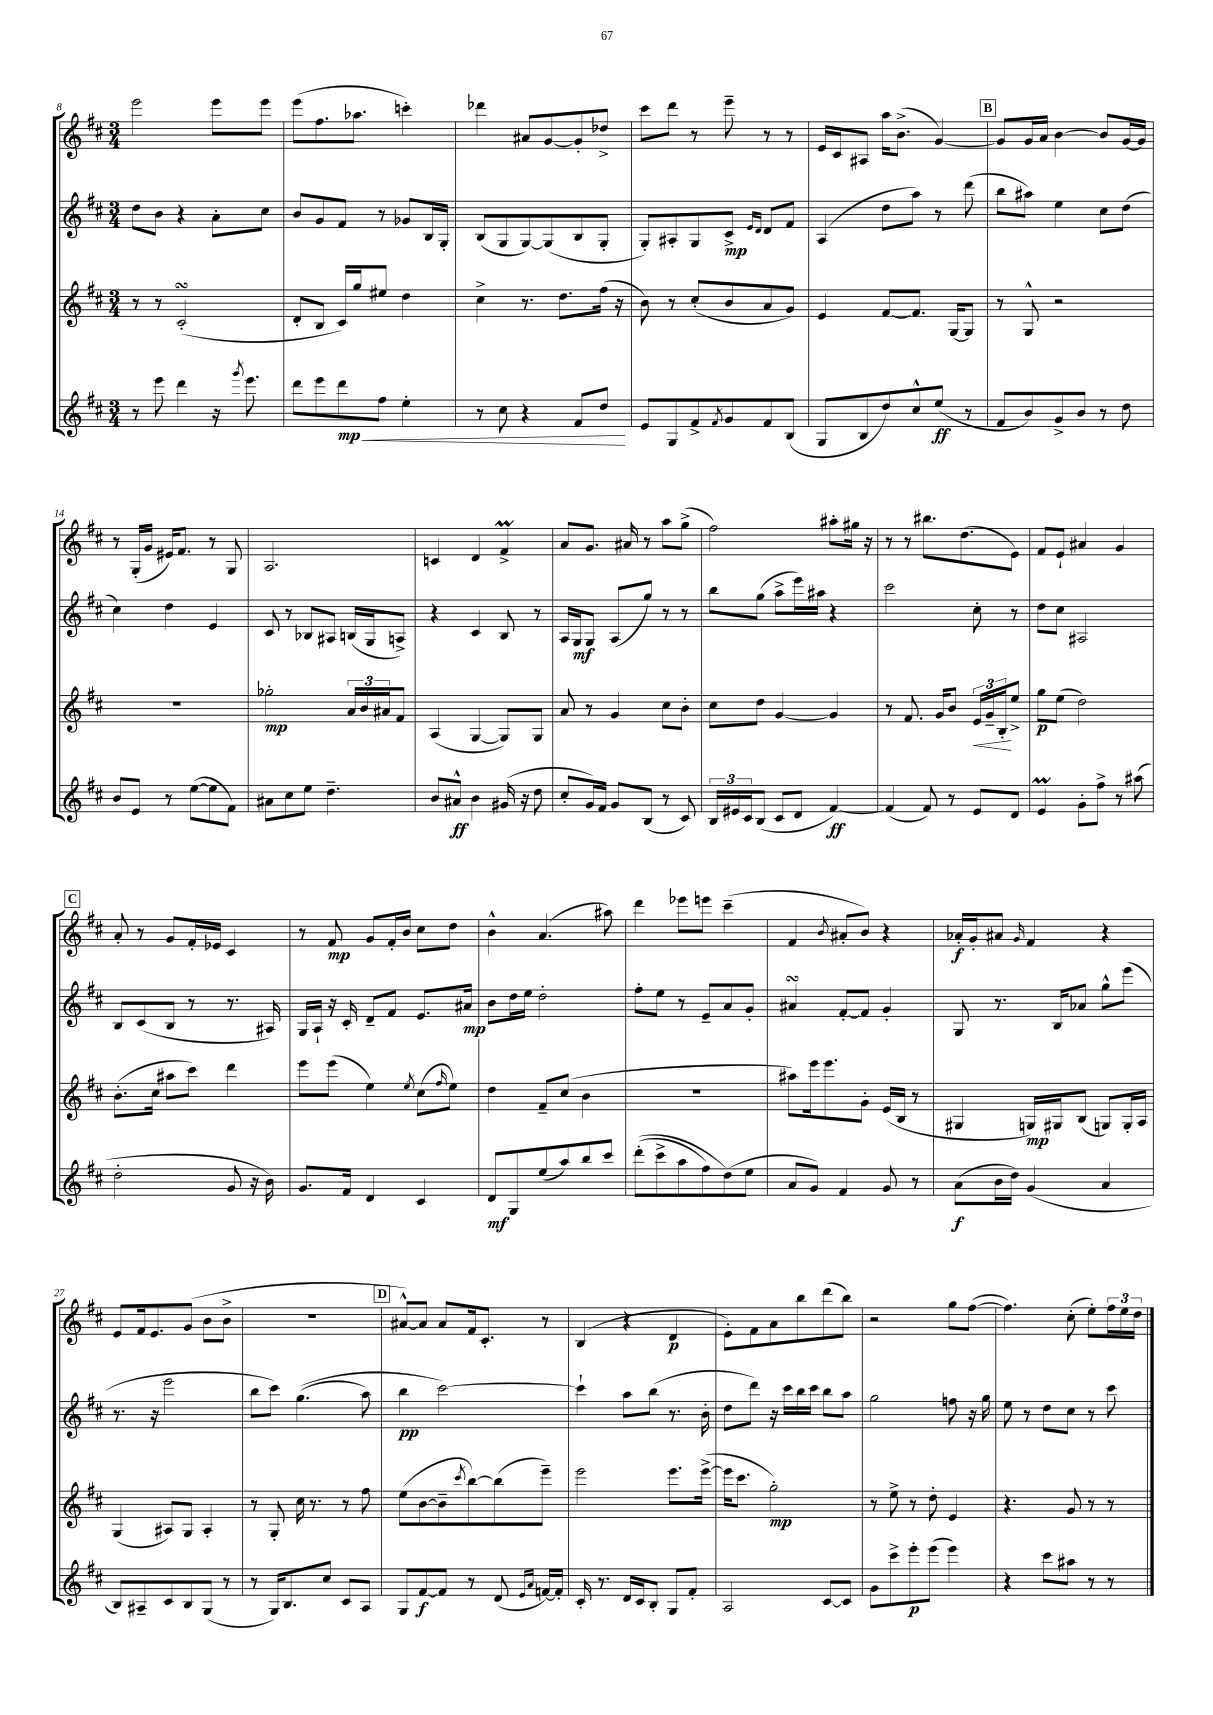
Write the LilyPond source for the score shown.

<<
\new StaffGroup <<
\new Staff = "s0" {
    \clef treble \key d \major \numericTimeSignature \time 3/4
    e'''2 e'''8 e'''8 |
    e'''8( fis''8. aes''8. c'''4-.) |
    des'''4 ais'8 g'8~ g'8-. des''8-> |
    cis'''8 d'''8 r8 e'''8-- r8 r8 |
    e'16 cis'16 ais8 a''16 b'8.->( g'4~) |
    \mark \markup { \box "B" } g'8 g'16 a'16 b'4~ b'8 g'16~ g'16 |
    r8 g16-.( g'16 eis'16) fis'8. r8 g8 |
    a2. |
    c'4 d'4 fis'4->\prall |
    a'8 g'8. ais'16 r8 a''8 g''8->( |
    fis''2) ais''8-. gis''16 r16 |
    r8 r8 bis''8. d''8.( e'8) |
    fis'8 e'8-! ais'4 g'4 |
    \mark \markup { \box "C" } a'8-. r8 g'8 fis'16-. ees'16 cis'4 |
    r8 fis'8\mp g'8 fis'16-. b'16 cis''8 d''8 |
    b'4-^ a'4.( ais''8) |
    d'''4 ees'''8 e'''8 cis'''4--( |
    fis'4 \acciaccatura { b'8 } ais'8-. b'8) r4 |
    aes'16-.\f g'16-. ais'8 \grace { g'16 } fis'4 r4 |
    e'8 fis'16 e'8. g'8( b'8 b'8-> |
    R2. |
    \mark \markup { \box "D" } ais'8~-^) ais'8 ais'8 fis'16 cis'8.-. r8 |
    b4( r4 d'4\p |
    e'8-.) fis'8 a'8 b''8 d'''8( b''8) |
    r2 g''8 fis''8~( |
    fis''4.) cis''8-.( e''8-.) \tuplet 3/2 { fis''16 e''16 d''16 } \bar "|." |
}
\new Staff = "s1" {
    \clef treble \key d \major \numericTimeSignature \time 3/4
    d''8 b'8 r4 a'8-. cis''8 |
    b'8 g'8 fis'8 r8 ges'8 b16 g16-. |
    b8( g8 g8~) g8( b8 g8-. |
    g8-.) ais8-. g8 cis'8->\mp \grace { e'16 d'16 } d'8 fis'8 |
    a4( d''8 a''8) r8 d'''8( |
    \mark \markup { \box "B" } b''8 ais''8) e''4 cis''8 d''8( |
    cis''4) d''4 e'4 |
    cis'8 r8 bes8 ais8 b16( g16 a8->) |
    r4 cis'4 b8 r8 |
    a16 g16\mf g8 a8( g''8) r8 r8 |
    b''8 g''8( a''8-> e'''16) ais''16 r4 |
    cis'''2 cis''8-. r8 |
    d''8 cis''8 ais2 |
    \mark \markup { \box "C" } b8 cis'8( b8 r8 r8. ais16) |
    g16 a16-! r16 cis'16-. d'8-- fis'8 e'8. ais'16\mp |
    b'8 d''16 e''16 d''2-. |
    fis''8-. e''8 r8 e'8-- a'8 g'8-. |
    ais'4\turn fis'8~-. fis'8 g'4-. |
    g8 r8. b16 aes'8 g''8-^ e'''8( |
    r8. r16 e'''2 |
    b''8 cis'''8) g''4.(\( a''8) |
    \mark \markup { \box "D" } b''4\pp cis'''2~\) |
    cis'''4-! a''8 b''8( r8. b'16-. |
    d''8 d'''8) r16 cis'''16 b''16 cis'''16 b''8 a''8 |
    g''2 f''8 r16 g''16 |
    e''8 r8 d''8 cis''8 r8 cis'''8 \bar "|." |
}
\new Staff = "s2" {
    \clef treble \key d \major \numericTimeSignature \time 3/4
    r8 r8 cis'2-.\turn( |
    d'8-. b8 cis'16) g''16 eis''8 d''4 |
    cis''4-> r8. d''8. fis''16( r16 |
    b'8) r8 cis''8-.( b'8 a'8 g'8) |
    e'4 fis'8~ fis'8. g16~ g8 |
    \mark \markup { \box "B" } r8 g8-^ r2 |
    R2. |
    ges''2-.\mp \tuplet 3/2 { a'16 b'16 ais'16 } fis'8 |
    a4( g4~ g8) g8 |
    a'8 r8 g'4 cis''8 b'8-. |
    cis''8 d''8 g'4~ g'4 |
    r8 fis'8. g'16 b'8 \tuplet 3/2 { e'16\< g'16-- b16-.\! } e''8-> |
    g''8\p e''8( d''2) |
    \mark \markup { \box "C" } b'8.-.( cis''16 ais''8 cis'''8) d'''4 |
    e'''8 e'''8( e''4) \acciaccatura { e''8 } cis''8( \grace { fis''16 } e''8) |
    d''4 fis'8-- cis''8( b'4 |
    R2. |
    ais''8) e'''16 e'''8. g'8-. e'16( b16 r8 |
    gis4 g16\mp) gis16 b8( g8) g16-. a16 |
    g4( ais8) g8 ais4-. |
    r8 g8-. cis''16 r8. r8 fis''8 |
    \mark \markup { \box "D" } e''8( b'8~ b'8-- \acciaccatura { cis'''8 } b''8~) b''8( e'''8--) |
    e'''2 e'''8. e'''16~->( |
    e'''16 cis'''8. g''2-.\mp) |
    r8 e''8-> r8 d''8-. e'4 |
    r4. g'8 r8 r8 \bar "|." |
}
\new Staff = "s3" {
    \clef treble \key d \major \numericTimeSignature \time 3/4
    r8 e'''8 d'''4 r16 \acciaccatura { g'''8 } e'''8. |
    d'''8 e'''8 d'''8\mp\< fis''8 e''4-. |
    r8 cis''8 r4 fis'8 d''8\! |
    e'8 g8 fis'8-> \acciaccatura { fis'8 } g'8 fis'8 b8( |
    g8 b8 d''8) cis''8-^ e''8\ff( r8 |
    \mark \markup { \box "B" } fis'8 b'8) g'8-> b'8 r8 d''8 |
    b'8 e'8 r8 e''8~( e''8 fis'8) |
    ais'8 cis''8 e''8 d''4.-- |
    b'8 ais'8-^\ff b'4 gis'16( r16 d''8 |
    cis''8-. g'16) fis'16 g'8 b8( r8 cis'8) |
    \tuplet 3/2 { b16 eis'16 cis'16 } b8( cis'8 d'8 fis'4~\ff) |
    fis'4( fis'8) r8 e'8 d'8 |
    e'4\prall g'8-. fis''8-> r8 ais''8( |
    \mark \markup { \box "C" } d''2-. g'8 r16 b'16) |
    g'8. fis'16 d'4 cis'4 |
    d'8\mf g8 e''8( a''8) b''8 cis'''8 |
    d'''8-.(\( cis'''8-> a''8 fis''8) d''8(\) e''8 |
    a'8 g'8) fis'4 g'8 r8 |
    a'8\f( b'16 d''16) g'4( a'4 |
    b8) ais8-- cis'8 b8 g8( r8 |
    r8 g16) b8. cis''8 cis'8 a8 |
    \mark \markup { \box "D" } g8 fis'8~\f fis'8 r8 d'8( \grace { e'16 a'16 } f'16~) f'16-. |
    cis'16-. r8. d'16 cis'16 b8-. g8 fis'8-. |
    a2 cis'8~ cis'8 |
    g'8 cis'''8-> e'''8-.\p e'''8( e'''4) |
    r4 cis'''8 ais''8 r8 r8 \bar "|." |
}
>>
>>
\layout { \context { \Score currentBarNumber = #8 } }
